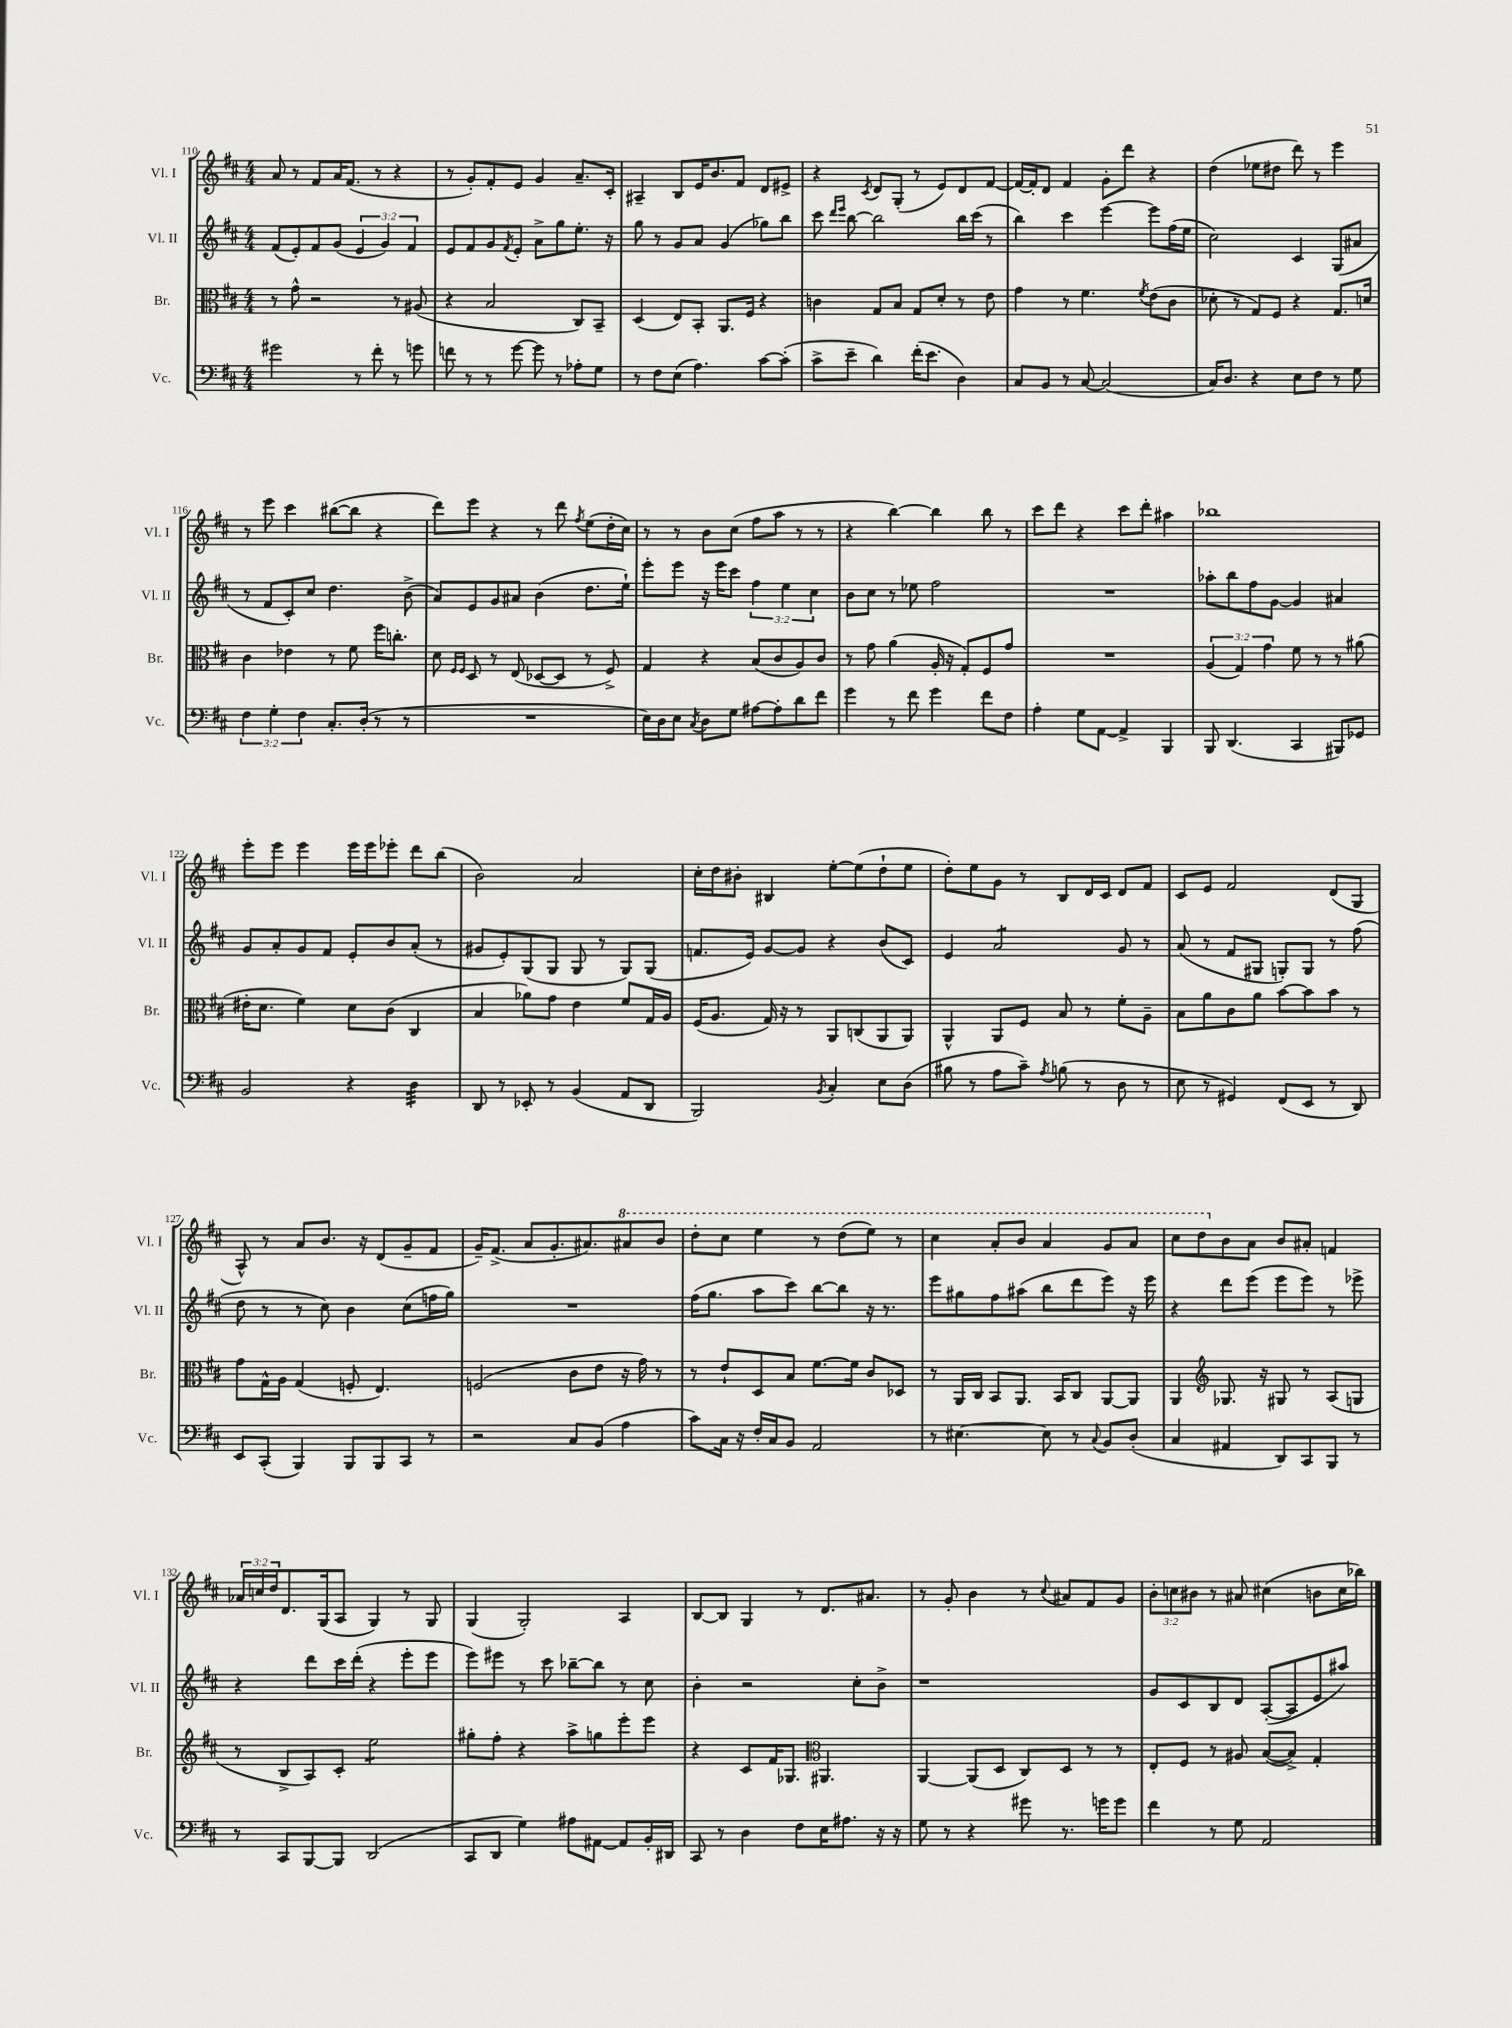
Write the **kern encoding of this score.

**kern	**kern	**kern	**kern
*staff4	*staff3	*staff2	*staff1
*clefF4	*clefC3	*clefG2	*clefG2
*k[f#c#]	*k[f#c#]	*k[f#c#]	*k[f#c#]
*M4/4	*M4/4	*M4/4	*M4/4
2g#	8r	(8f#	8a
.	8g^^	8e')	8r
.	2r	8f#	8f#
.	.	(8g	16a
.	.	.	(8.f#
8r	.	6e	.
8f#'	.	.	8r
.	.	6g)	.
8r	8r	.	4r
.	.	6f#	.
8g	(8A#	.	.
=	=	=	=
8f	4r	8e	8r
8r	.	8f#	8g')
8r	2B	8g	8f#'
.	.	8qf#	.
[8g	.	8e'	8e
8g]	.	8a^	4g
8r	.	8gg	.
8A-'	8C#)	8.ee'	8.a~
8G	8BB~	.	.
.	.	16r	16c#'
=	=	=	=
8r	(4D	8gg	4A#~
8F#	.	8r	.
(8E	8E)	8g	8B
4.A)	8BB'	8a	16e
.	.	.	8.b
.	8.AA	(4g	.
.	.	.	8f#
.	16F#	.	.
[8c#	4r	8gg-)	8d
(8c#']	.	8bb	8e#^
=	=	=	=
8c#^	4c	8ccc#	4r
.	.	16qqddd	.
.	.	16qqeee	.
8e~	.	[8bb	.
.	.	.	8qc#
4d)	8G	2bb]	8d
.	8B	.	(8G'
(16f#'	8G	.	8r
8.e	.	.	.
.	8d'	.	8e)
4D)	8r	16bb	8d
.	.	(16ccc#	.
.	8e	8r	[8f#
=	=	=	=
8C#	4g	4bb)	16f#_
.	.	.	16f#']
8BB	.	.	8d
8r	8r	4ccc#	4f#
[8C#	4.f#	.	.
(2C#]	.	[4eee	8g'
.	.	.	8ddd
.	8qf#	.	.
.	(8e	8eee]	4r
.	8c#	(16ff#	.
.	.	16ee	.
=	=	=	=
16C#)	8d-'	2cc#)	(4dd
8.D	.	.	.
.	8r	.	.
4r	8G)	.	8ee-
.	8F#	.	8dd#
8E	4r	4c#	8ddd)
8F#	.	.	8r
8r	8.G	(8G	4eee
8G	.	8a#	.
.	16d	.	.
=	=	=	=
6F#	4c#	8r	8r
.	.	8f#	8eee
6G'	.	.	.
.	4e-	8c#')	4ccc#
6F#	.	.	.
.	.	8cc#	.
8.C#'	8r	4.dd	([8bb#
.	8f#	.	8bb#]
(16D'	.	.	.
8r	16ff#	.	4r
.	8.cc'	.	.
8r	.	(8b^	.
=	=	=	=
1r	8d	8a)	8ddd)
.	16qqF#	.	.
.	16qqF#	.	.
.	8D	8e	8eee
.	8r	8g	4r
.	(8E	8a#	.
.	[8D-	(4b	8r
.	8D-]	.	8ddd
.	.	.	8qff#
.	8r	8.dd	(8ee
.	8F#^)	.	16dd'
.	.	16ee`)	16cc#)
=	=	=	=
16E)	4G	8eee'	8r
16D	.	.	.
8E	.	8eee	8r
8qC#	.	.	.
8D	4r	16r	8b
.	.	16eee	.
8G	.	8ccc#	(8cc#
[8A#	(8B	6ff#	8ff#
8A#']	8c#	.	8aa
.	.	6ee	.
8d	8A)	.	8r
.	.	6cc#	.
8f#	8c#	.	8r
=	=	=	=
4g	8r	8b	4r
.	8g	8cc#	.
8r	(4a	8r	[4bb)
8f#	.	8ee-	.
4g	16A'	2ff#	4bb]
.	16r	.	.
.	8G')	.	.
8f#	8F#	.	8bb
8F#	8g	.	8r
=	=	=	=
4A'	1r	1r	8ccc#
.	.	.	8ddd
8G	.	.	4r
[8AA	.	.	.
4AA^]	.	.	8ccc#
.	.	.	8ddd'
4BBB	.	.	4aa#
=	=	=	=
8BBB	(6A	8aa-'	1bb-
(4.DD	.	8bb	.
.	6G)	.	.
.	.	8ff#	.
.	6g	.	.
.	.	[8g	.
4CC#	8f#	4g]	.
.	8r	.	.
8BBB#)	8r	4a#	.
8GG-	(8a#	.	.
=	=	=	=
2BB	16e#'	8g	8eee'
.	8.d	.	.
.	.	8a'	8eee
.	4f#)	8g	4eee
.	.	8f#	.
4r	8d	8e'	16eee
.	.	.	16eee
.	(8c#	8b	8eee-'
4D	4C#	(8a'	8ddd
.	.	8r	(8bb
=	=	=	=
8DD	4B	8g#	2b)
8r	.	8e')	.
8EE-'	8a-)	(8G	.
8r	8g	8G	.
(4BB	4e	8G	2a
.	.	8r	.
8AA	8f#	8G)	.
8DD	16G	(8G	.
.	16A	.	.
=	=	=	=
2BBB)	(16F#	8.f	16cc#'
.	8.A	.	16dd
.	.	.	8b#'
.	.	16e)	.
.	16G)	[8g	4B#
.	16r	.	.
.	8r	8g]	.
8qBB	.	.	.
4C#'	8AA	4r	[8ee'
.	(8C	.	(8ee]
8E	8AA	(8b	8dd`
(8D	8AA)	8c#)	8ee
=	=	=	=
8B#	4AA^^	4e	8dd')
8r	.	.	8ee
8A	8AA	2a	8g
8c#~)	8F#	.	8r
8qA	.	.	.
(8B	8B	.	8B
8r	8r	.	16d
.	.	.	16c#
8D	8f#'	8g	8d
8r	8A~	8r	8f#
=	=	=	=
8E	8B	(8a	8c#
8r	8a	8r	8e
4GG#)	8c#	8f#	2f#
.	8a	8G#	.
(8FF#	[8b	8G')	.
8EE	8b]	8G	.
8r	8b	8r	(8d
8DD)	8r	(8ff#	8G
=	=	=	=
8EE	8g	8dd	8A^^)
(8CC#'	16G^^	8r	8r
.	16A	.	.
4BBB)	(4G	8r	8a
.	.	8cc#)	8.b
8BBB	8F'	4b	.
.	.	.	16r
8BBB	4.E)	.	(8d
8CC#	.	(8cc#	8g~
8r	.	16ff	8f#
.	.	16gg)	.
=	=	=	=
2r	(2F	1r	16g~)
.	.	.	(8.f#^
.	.	.	8a
.	.	.	8.g'
8C#	8c#	.	.
.	.	.	8.a#)
(8BB	8e	.	.
4A	16r	.	8aa#
.	16g)	.	.
.	8r	.	8bb
=	=	=	=
8c#)	8r	(16ff#	8ddd'
.	.	8.gg	.
16C#	8e`	.	8ccc#
16r	.	.	.
16F#'	8D	8aa	4eee
16C#	.	.	.
8BB	8B	8ccc#)	.
2AA	[8.f#	[8bb	8r
.	.	8bb]	(8ddd
.	16f#]	.	.
.	8c#	16r	8eee)
.	.	8.r	.
.	8D-	.	8r
=	=	=	=
8r	8r	8eee	4ccc#
[4.E#	16AA	8gg#	.
.	16C#	.	.
.	8BB	8ff#	8aa'
.	8.AA	(8aa#	8bb
8E#]	.	8bb	4aa
.	16BB	.	.
8r	8C#	8ddd	.
8qqC#	.	.	.
8BB	[8AA	8eee)	8gg
(8D'	8AA]	16r	8aa
.	.	16eee	.
=	=	=	=
4C#	4AA	4r	8ccc#
.	.	.	8ddd
*	*clefG2	*	*
4AA#	8.G-	8ddd	8b
.	.	(8eee	8a
.	16r	.	.
8DD)	8G#	8eee	8b
8CC#	8r	8eee)	8a#'
8BBB	(8A	8r	4f
8r	8G	8eee-^	.
=	=	=	=
8r	8r	4r	24a-
.	.	.	24cc
.	.	.	24dd
8CC#	8B^	.	8.d
[8BBB	8A)	8ddd	.
.	.	.	(16G
8BBB]	8c#'	16ccc#	8A
.	.	(16ddd'	.
(2DD	2ee	4r	4G)
.	.	8eee'	8r
.	.	8eee	8G
=	=	=	=
8CC#	8gg#'	8eee)	(4G
8DD	8ff#'	8eee#	.
4G)	4r	8r	2G')
.	.	8ccc#	.
8A#	8aa^	[8bb-~	.
[8AA#	8gg	8bb-]	.
8AA#]	8eee'	8r	4A
16BB'	8eee	8cc#	.
16DD#	.	.	.
=	=	=	=
8CC#	4r	4b'	[8B
8r	.	.	8B]
4D	8c#	2r	4G
.	16f#	.	.
.	8.G-	.	.
8F#	.	.	8r
*	*clefC3	*	*
16E	4.AA#	.	8.d
8.A#	.	.	.
.	.	8cc#'	.
.	.	.	8.a#
16r	.	8b^	.
16r	.	.	.
=	=	=	=
8G	[4AA	1r	8r
8r	.	.	8g'
4r	(8AA]	.	4b
.	8D	.	.
8g#	8C#)	.	8r
.	.	.	8qqcc#
8.r	8D	.	8a#
.	8r	.	8f#
16g	.	.	.
8g	8r	.	8g
=	=	=	=
4f#	8E'	8g	12b'
.	.	.	12cc
.	8F#	8c#	.
.	.	.	12b#
8r	8r	8B	8r
8G	8A#	8d	8a#
2AA	([8B	([8A'	(4cc#
.	8B^])	8A]	.
.	4G'	8e	8b
.	.	8aa#)	16cc#
.	.	.	16bb-)
==	==	==	==
*-	*-	*-	*-
